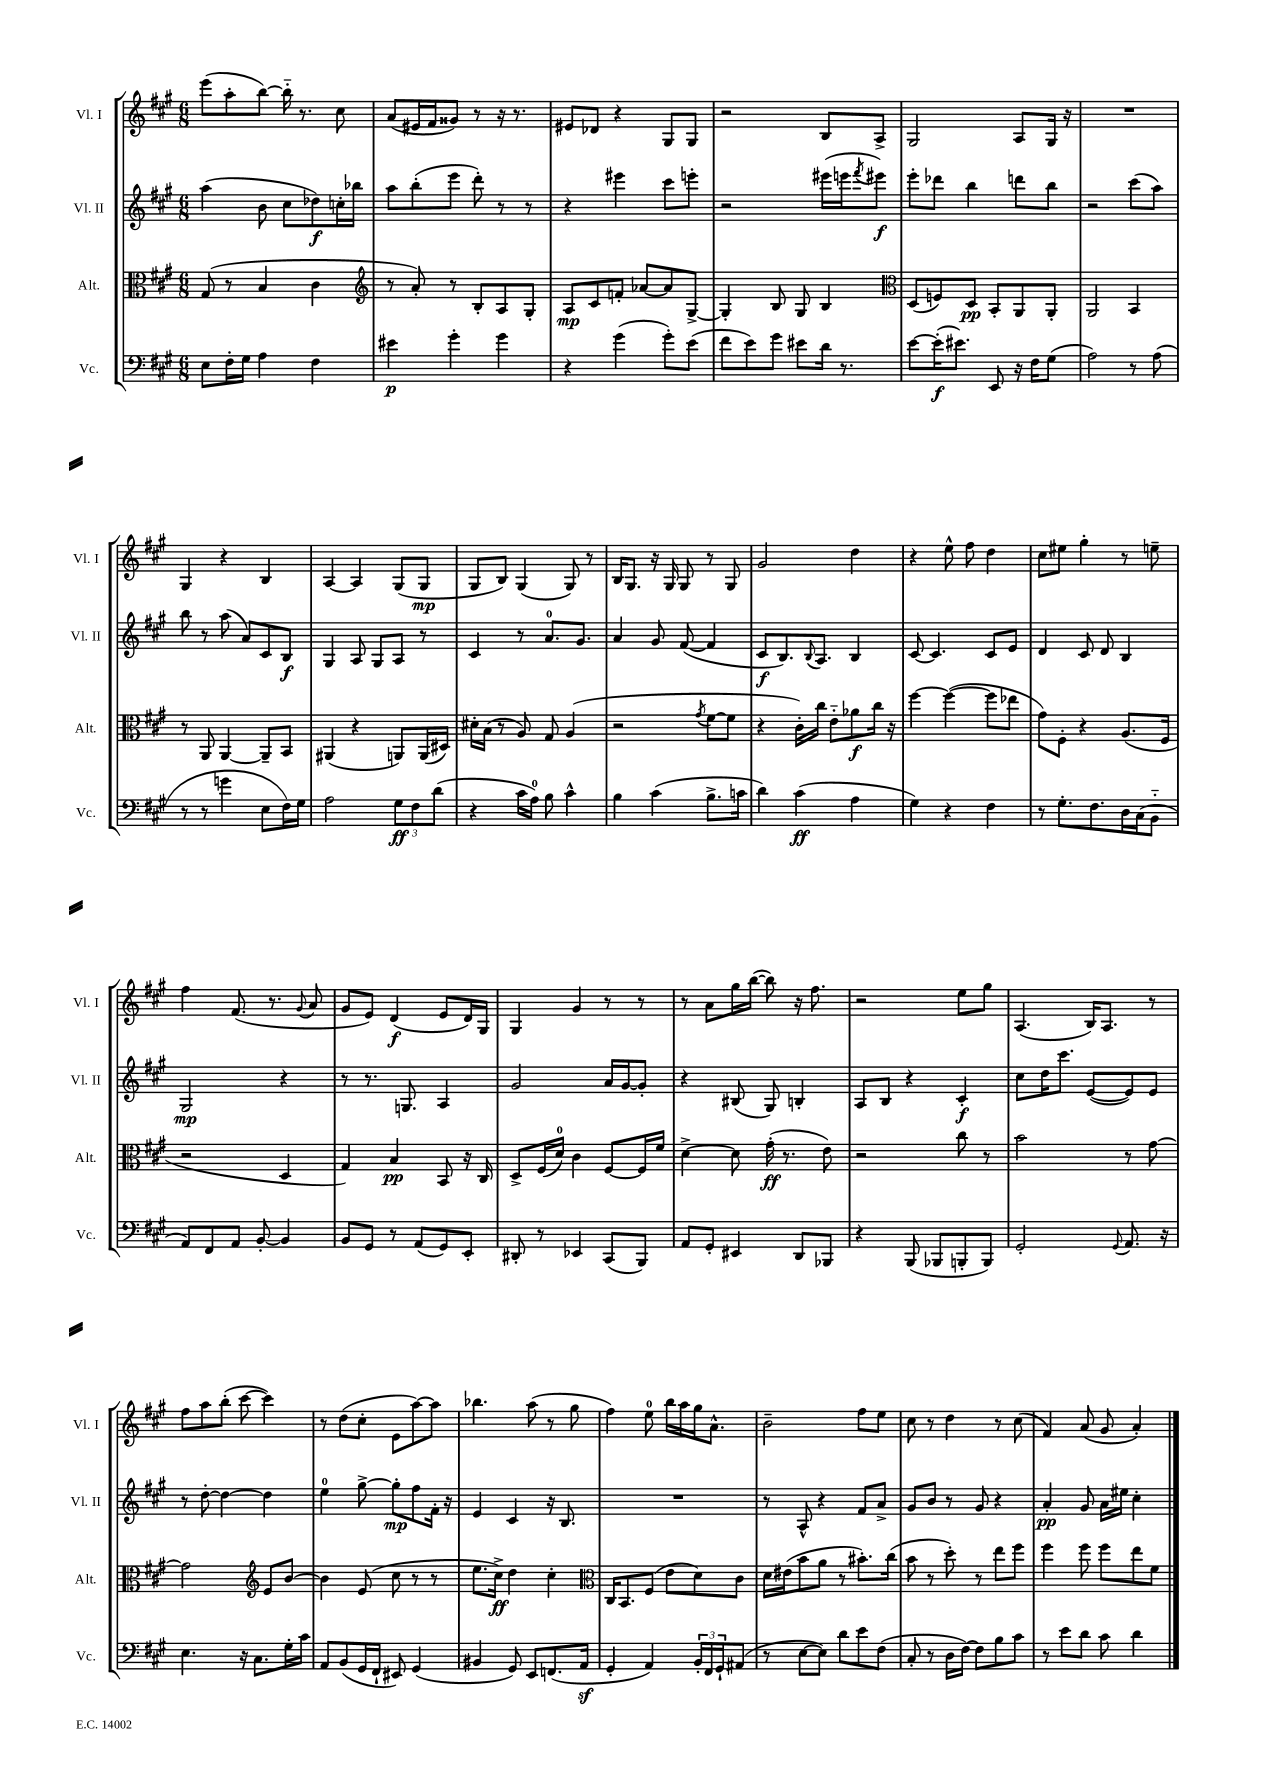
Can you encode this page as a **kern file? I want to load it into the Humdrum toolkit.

**kern	**dynam	**kern	**dynam	**kern	**dynam	**kern	**dynam
*part4	*part4	*part3	*part3	*part2	*part2	*part1	*part1
*staff4	*staff4	*staff3	*staff3	*staff2	*staff2	*staff1	*staff1
*I"Vc.	*	*I"Alt.	*	*I"Vl. II	*	*I"Vl. I	*
*I'Vc.	*	*I'Alt.	*	*I'Vl. II	*	*I'Vl. I	*
*clefF4	*	*clefC3	*	*clefG2	*	*clefG2	*
*k[f#c#g#]	*	*k[f#c#g#]	*	*k[f#c#g#]	*	*k[f#c#g#]	*
*M6/8	*	*M6/8	*	*M6/8	*	*M6/8	*
=93	=93	=93	=93	=93	=93	=93	=93
8E\L	.	(8G#/	.	(4aa\	.	(8eee\L	.
16F#'\L	.	8r	.	.	.	8aa'\	.
16G#\JJ	.	.	.	.	.	.	.
4A\	.	4B/	.	8b\	.	[8bb\J)	.
.	.	.	.	8cc#\L	.	16bb\]	.
.	.	.	.	.	.	8.r	.
4F#\	.	4c#\	.	8dd-X\)	f	.	.
.	.	.	.	16ccn'\L	.	8cc#\	.
.	.	.	.	16bb-X\JJ	.	.	.
=94	=94	=94	=94	=94	=94	=94	=94
*	*	*clefG2	*	*	*	*	*
4e#X\	p	8r	.	8aa\L	.	(8a/L	.
.	.	8a'/)	.	(8bb'\	.	16e#X/L	.
.	.	.	.	.	.	16f#/J	.
4g#'\	.	8r	.	8eee\J	.	8g##X/J)	.
.	.	8B'/L	.	8ddd'\)	.	8r	.
4g#\	.	8A/	.	8r	.	16r	.
.	.	.	.	.	.	8.r	.
.	.	8G#'/J	.	8r	.	.	.
=95	=95	=95	=95	=95	=95	=95	=95
4r	.	8A/L	mp	4r	.	8e#X/L	.
.	.	8c#/	.	.	.	8d-X/J	.
(4g#\	.	8fn'/J	.	4eee#X\	.	4r	.
.	.	[8a-X/L	.	.	.	.	.
8g#'\L)	.	8a-/]	.	8ccc#\L	.	8G#/L	.
(8e\J	.	[8G#^/J	.	8eeen'\J	.	8G#/J	.
=96	=96	=96	=96	=96	=96	=96	=96
8f#\L	.	4G#'/]	.	2r	.	2r	.
8e\)	.	.	.	.	.	.	.
8g#\J	.	8B/	.	.	.	.	.
8e#X\L	.	8G#/	.	.	.	.	.
16d\Jk	.	4B/	.	(16eee#X\LL	.	8B/L	.
8.r	.	.	.	16eeen\J	.	.	.
.	.	.	.	8qfff#/	.	.	.
.	.	.	.	8eee#X\J)	f	8A^/J	.
=97	=97	=97	=97	=97	=97	=97	=97
*	*	*clefC3	*	*	*	*	*
[8e\L	.	(8D/L	.	8eee'\L	.	2G#/	.
(16e'\K]	f	8Fn/)	.	8ddd-X\J	.	.	.
8.e#X\J)	.	.	.	.	.	.	.
.	.	8D/J	pp	4bb\	.	.	.
8EE/	.	8BB'/L	.	.	.	.	.
16r	.	8AA/	.	8dddn\L	.	8A/L	.
16F#\KL	.	.	.	.	.	.	.
(8G#\J	.	8AA'/J	.	8bb\J	.	16G#/Jk	.
.	.	.	.	.	.	16r	.
=98	=98	=98	=98	=98	=98	=98	=98
2A\)	.	2AA/	.	2r	.	2.r	.
8r	.	4BB/	.	(8ccc#\L	.	.	.
(8A\	.	.	.	8aa\J)	.	.	.
!!LO:LB:g=z
=99	=99	=99	=99	=99	=99	=99	=99
8r	.	8r	.	8bb\	.	4G#/	.
8r	.	8AA/	.	8r	.	.	.
4gn\	.	[4AA/	.	(8aa\	.	4r	.
.	.	.	.	8a/L)	.	.	.
8E\L	.	8AA~/L]	.	8c#/	.	4B/	.
16F#\L)	.	8BB/J	.	8B/J	f	.	.
16G#\JJ	.	.	.	.	.	.	.
=100	=100	=100	=100	=100	=100	=100	=100
2A\	.	(4AA#X/	.	4G#/	.	[4A/	.
.	.	4r	.	8A/	.	4A/]	.
.	.	.	.	8G#/L	.	.	.
12G#\L	ff	8AAn/L)	.	8A/J	.	(8G#/L	.
12F#\	.	.	.	.	.	.	.
.	.	(16AA/L	.	8r	.	8G#/J	mp
(12d\J	.	.	.	.	.	.	.
.	.	16D#X/JJ)	.	.	.	.	.
=101	=101	=101	=101	=101	=101	=101	=101
4r	.	16d#X'\LL	.	4c#/	.	8G#/L	.
.	.	(16B\JJ	.	.	.	.	.
.	.	8r	.	.	.	8B/J)	.
16c#\LL	.	8A/)	.	8r	.	(4G#/	.
16A\JJ)	.	.	.	.	.	.	.
8B\	.	8G#/	.	8.a/L	.	.	.
4c#^^\	.	(4A/	.	.	.	8G#/)	.
.	.	.	.	8.g#/J	.	.	.
.	.	.	.	.	.	8r	.
=102	=102	=102	=102	=102	=102	=102	=102
4B\	.	2r	.	4a/	.	16B/KL	.
.	.	.	.	.	.	8.G#/J	.
(4c#\	.	.	.	8g#/	.	16r	.
.	.	.	.	.	.	16G#/	.
.	.	.	.	([8f#/	.	8G#/	.
.	.	8qg#/	.	.	.	.	.
8.B^\L	.	[8f#\L	.	4f#/]	.	8r	.
.	.	8f#\J]	.	.	.	8G#/	.
16cn\Jk	.	.	.	.	.	.	.
=103	=103	=103	=103	=103	=103	=103	=103
4d\)	.	4r	.	8c#/L	f	2g#/	.
.	.	.	.	8.B/)	.	.	.
(4c#\	ff	16c#'\LL)	.	.	.	.	.
.	.	.	.	8qqB/	.	.	.
.	.	16cc#\JJ	.	8.A/J	.	.	.
.	.	8e\L	.	.	.	.	.
4A\	.	8a-X\	f	4B/	.	4dd\	.
.	.	16cc#\Jk	.	.	.	.	.
.	.	16r	.	.	.	.	.
=104	=104	=104	=104	=104	=104	=104	=104
4G#\)	.	[4ff#\	.	[8c#/	.	4r	.
.	.	.	.	4.c#/]	.	.	.
4r	.	(4ff#\_	.	.	.	8ee^^\	.
.	.	.	.	.	.	8ff#\	.
4F#\	.	8ff#\L]	.	8c#/L	.	4dd\	.
.	.	8ee-X\J	.	8e/J	.	.	.
=105	=105	=105	=105	=105	=105	=105	=105
8r	.	8g#\L)	.	4d/	.	8cc#\L	.
8.G#'\L	.	8F#'\J	.	.	.	8ee#X\J	.
.	.	4r	.	8c#/	.	4gg#'\	.
8.F#\	.	.	.	.	.	.	.
.	.	.	.	8d/	.	.	.
16D\L	.	(8.A/L	.	4B/	.	8r	.
(16C#\J	.	.	.	.	.	.	.
8BB\J	.	.	.	.	.	8een~\	.
.	.	16F#/Jk	.	.	.	.	.
!!LO:LB:g=z
=106	=106	=106	=106	=106	=106	=106	=106
8AA/L)	.	2r	.	2G#/	mp	4ff#\	.
8FF#/	.	.	.	.	.	.	.
8AA/J	.	.	.	.	.	(8.f#/	.
[8BB'/	.	.	.	.	.	.	.
.	.	.	.	.	.	8.r	.
4BB/]	.	4D/	.	4r	.	.	.
.	.	.	.	.	.	8qqg#/	.
.	.	.	.	.	.	8a/	.
=107	=107	=107	=107	=107	=107	=107	=107
8BB/L	.	4G#/)	.	8r	.	8g#/L	.
8GG#/J	.	.	.	8.r	.	8e/J)	.
8r	.	4B/	pp	.	.	(4d/	f
.	.	.	.	8.Gn/	.	.	.
(8AA/L	.	.	.	.	.	.	.
8GG#/)	.	8BB/	.	4A/	.	8e/L	.
8EE'/J	.	16r	.	.	.	16d/L)	.
.	.	16C#/	.	.	.	16G#/JJ	.
=108	=108	=108	=108	=108	=108	=108	=108
8DD#X'/	.	8D^/L	.	2g#/	.	4G#/	.
8r	.	(16F#/L	.	.	.	.	.
.	.	16d/JJ)	.	.	.	.	.
4EE-X/	.	4c#\	.	.	.	4g#/	.
(8CC#/L	.	[8F#/L	.	16a/LL	.	8r	.
.	.	.	.	[16g#/J	.	.	.
8BBB/J)	.	16F#/L]	.	8g#'/J]	.	8r	.
.	.	16f#/JJ	.	.	.	.	.
=109	=109	=109	=109	=109	=109	=109	=109
8AA/L	.	[4d^\	.	4r	.	8r	.
8GG#'/J	.	.	.	.	.	8a\L	.
4EE#X/	.	8d\]	.	(8B#X/	.	16gg#\L	.
.	.	.	.	.	.	([16bb\JJ	.
.	.	(16g#'\	ff	8G#/)	.	8bb\])	.
.	.	8.r	.	.	.	.	.
8DD/L	.	.	.	4Bn'/	.	16r	.
.	.	.	.	.	.	8.ff#\	.
8BBB-X/J	.	8e\)	.	.	.	.	.
=110	=110	=110	=110	=110	=110	=110	=110
4r	.	2r	.	8A/L	.	2r	.
.	.	.	.	8B/J	.	.	.
(8BBB/	.	.	.	4r	.	.	.
8BBB-X/L	.	.	.	.	.	.	.
8BBBn'/	.	8cc#\	.	4c#'/	f	8ee\L	.
8BBB/J)	.	8r	.	.	.	8gg#\J	.
=111	=111	=111	=111	=111	=111	=111	=111
2GG#'/	.	2b\	.	8cc#\L	.	(4.A/	.
.	.	.	.	16dd\K	.	.	.
.	.	.	.	8.ccc#\J	.	.	.
.	.	.	.	([8e/L	.	16B/KL)	.
.	.	.	.	.	.	8.A/J	.
8qqGG#/	.	.	.	.	.	.	.
8.AA/	.	8r	.	8e/])	.	.	.
.	.	[8g#\	.	8e/J	.	8r	.
16r	.	.	.	.	.	.	.
!!LO:LB:g=z
=112	=112	=112	=112	=112	=112	=112	=112
4.E\	.	2g#\]	.	8r	.	8ff#\L	.
.	.	.	.	[8dd'\	.	8aa\	.
.	.	.	.	4dd\_	.	(8bb'\J	.
16r	.	.	.	.	.	[8ccc#\	.
8.C#\L	.	.	.	.	.	.	.
*	*	*clefG2	*	*	*	*	*
.	.	8e/L	.	4dd\]	.	4ccc#\])	.
16G#'\L	.	[8b/J	.	.	.	.	.
16c#\JJ	.	.	.	.	.	.	.
=113	=113	=113	=113	=113	=113	=113	=113
8AA/L	.	4b\]	.	4ee\	.	8r	.
(8BB/	.	.	.	.	.	(8dd\L	.
16GG#/L	.	(8e/	.	[8gg#^\	.	8cc#'\J	.
16FF#`/JJ	.	.	.	.	.	.	.
8EE#X/)	.	8cc#\	.	8gg#'\L]	mp	8e\L	.
(4GG#/	.	8r	.	8ff#\	.	[8aa\)	.
.	.	8r	.	16f#'\Jk	.	8aa\J]	.
.	.	.	.	16r	.	.	.
=114	=114	=114	=114	=114	=114	=114	=114
4BB#X/	.	8.ee\L	.	4e/	.	4.bb-X\	.
.	.	16cc#^\Jk)	ff	.	.	.	.
8GG#/)	.	4dd\	.	4c#/	.	.	.
8EE/L	.	.	.	.	.	(8aa\	.
(8.FFn/	.	4cc#'\	.	16r	.	8r	.
.	.	.	.	8.B/	.	.	.
.	.	.	.	.	.	8gg#\	.
16AAz/Jk	.	.	.	.	.	.	.
=115	=115	=115	=115	=115	=115	=115	=115
*	*	*clefC3	*	*	*	*	*
4GG#'/	.	16C#/KL	.	2.r	.	4ff#\)	.
.	.	8.BB/	.	.	.	.	.
4AA/)	.	(8F#/J	.	.	.	8ee\	.
.	.	8e\L	.	.	.	16bb\LL	.
.	.	.	.	.	.	16aa\	.
24BB'/LL	.	8d\)	.	.	.	16gg#\J	.
24FF#/	.	.	.	.	.	.	.
.	.	.	.	.	.	8.a^^\J	.
24GG#`/J	.	.	.	.	.	.	.
(8AA#X/J	.	8c#\J	.	.	.	.	.
=116	=116	=116	=116	=116	=116	=116	=116
8r	.	16d\LL	.	8r	.	2b~\	.
.	.	(16e#X\J	.	.	.	.	.
[8E\L	.	8b\	.	8A^^/	.	.	.
8E\J])	.	8a\J	.	4r	.	.	.
8d\L	.	8r	.	.	.	.	.
8e\	.	8.b#X'\L)	.	8f#/L	.	8ff#\L	.
(8F#\J	.	.	.	8a^/J	.	8ee\J	.
.	.	(16cc#\Jk	.	.	.	.	.
=117	=117	=117	=117	=117	=117	=117	=117
8C#'/	.	8b\	.	8g#/L	.	8cc#\	.
8r	.	8r	.	8b/J	.	8r	.
16D\LL	.	8dd'\)	.	8r	.	4dd\	.
[16F#\JJ)	.	.	.	.	.	.	.
8F#\L]	.	8r	.	8g#/	.	.	.
8B\	.	8ee\L	.	4r	.	8r	.
8c#\J	.	8ff#\J	.	.	.	(8cc#\	.
=118	=118	=118	=118	=118	=118	=118	=118
8r	.	4ff#\	.	4a'/	pp	4f#/)	.
8e\L	.	.	.	.	.	.	.
8d\J	.	8ff#\	.	8g#/	.	(8a/	.
8c#\	.	8ff#\L	.	16a\LL	.	8g#/	.
.	.	.	.	16ee#X\JJ	.	.	.
4d\	.	8ee\	.	4cc#'\	.	4a'/)	.
.	.	8f#\J	.	.	.	.	.
==	==	==	==	==	==	==	==
*-	*-	*-	*-	*-	*-	*-	*-
